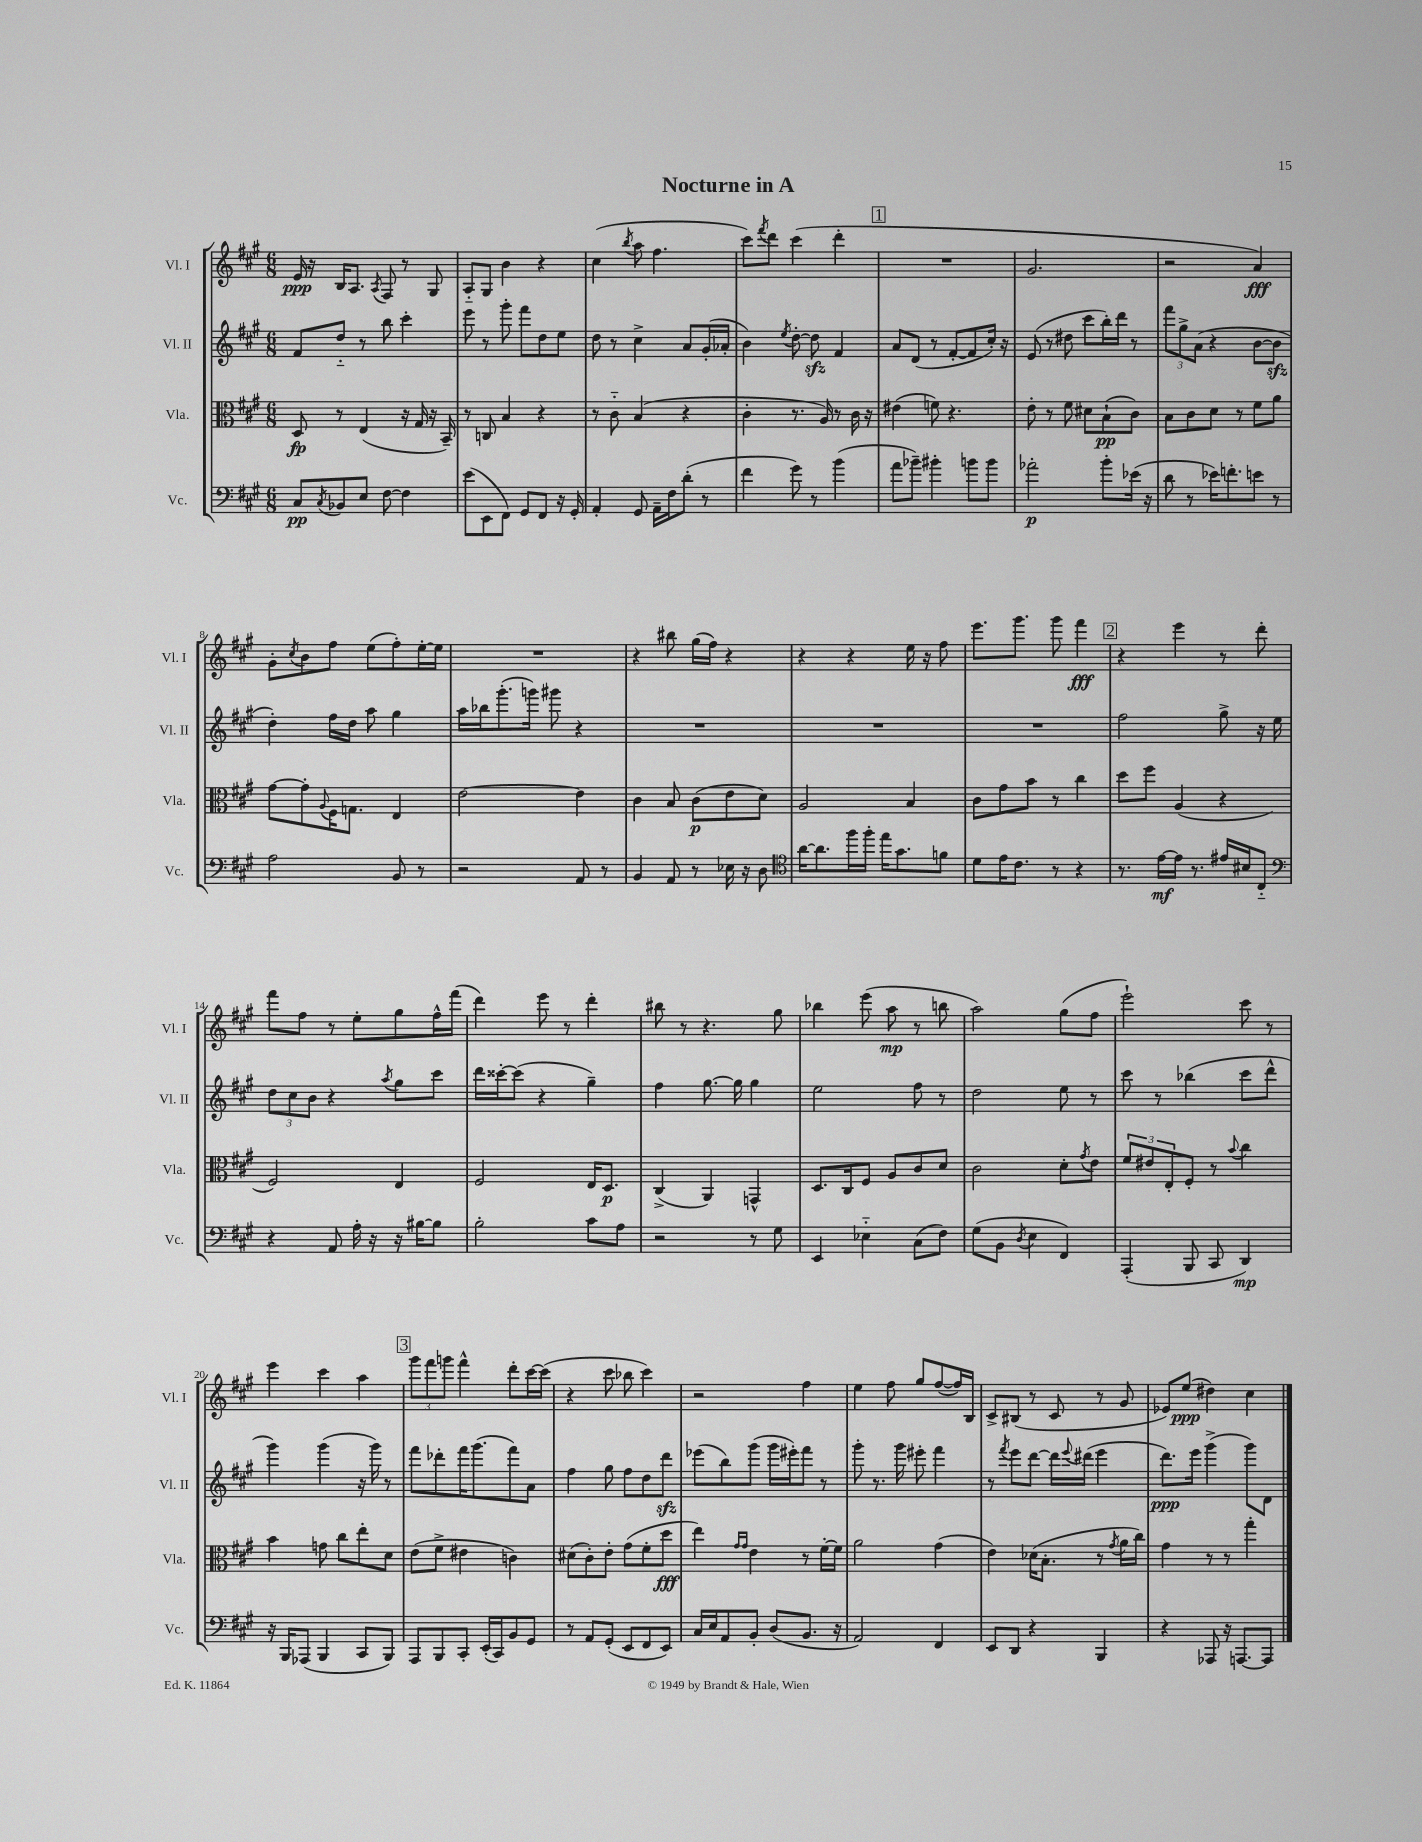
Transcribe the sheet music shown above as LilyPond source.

\header { title = "Nocturne in A" }
<<
\new StaffGroup <<
\new Staff = "s0" \with { instrumentName = "Vl. I" shortInstrumentName = "Vl. I" } {
    \clef treble \key a \major \numericTimeSignature \time 6/8
    e'16\ppp r16 b16 a8. \acciaccatura { a8 } fis8 r8 gis8 |
    a8-_ gis8 b'4 r4 |
    cis''4( \acciaccatura { b''8 } a''8 fis''4. |
    cis'''8) \acciaccatura { fis'''8 } d'''8 cis'''4( d'''4-. |
    \mark \markup { \box "1" } R2. |
    gis'2. |
    r2 a'4\fff) |
    gis'8-. \acciaccatura { cis''8 } b'8 fis''8 e''8( fis''8-.) e''16~-. e''16 |
    R2. |
    r4 bis''8 gis''16( fis''16) r4 |
    r4 r4 e''16 r16 fis''8 |
    e'''8. gis'''8. gis'''8 fis'''4\fff |
    \mark \markup { \box "2" } r4 e'''4 r8 d'''8-. |
    fis'''8 fis''8 r8 e''8-. gis''8 fis''16-^ fis'''16( |
    d'''4) e'''8 r8 d'''4-. |
    bis''8 r8 r4. gis''8 |
    bes''4 e'''8( a''8\mp r8 b''8 |
    a''2) gis''8( fis''8 |
    e'''2-!) cis'''8 r8 |
    e'''4 cis'''4 a''4 |
    \mark \markup { \box "3" } \tuplet 3/2 { gis'''8 fis'''8 g'''8 } fis'''4-^ d'''8-. cis'''16~ cis'''16( |
    r4 cis'''8 bes''8 cis'''4) |
    r2 fis''4 |
    e''4 fis''8 gis''8 fis''8~( fis''16) b16 |
    cis'8-> bis8( r8 cis'8 r8 gis'8 |
    ees'8) e''8\ppp( dis''4) cis''4 \bar "|." |
}
\new Staff = "s1" \with { instrumentName = "Vl. II" shortInstrumentName = "Vl. II" } {
    \clef treble \key a \major \numericTimeSignature \time 6/8
    fis'8 d''8-_ r8 b''8 cis'''4-. |
    e'''8 r8 gis'''8-. fis'''8 d''8 e''8 |
    d''8 r8 cis''4-> a'8 gis'16-.( aes'16-. |
    b'4) \acciaccatura { e''8 } d''8~-. d''8\sfz fis'4 |
    \mark \markup { \box "1" } a'8 d'8( r8 fis'8~-. fis'8 cis''16-.) r16 |
    e'8( r8 dis''8 cis'''8 b''16-.) d'''16 r8 |
    \tuplet 3/2 { fis'''8 gis''8-> a'8( } r4 b'8~ b'8\sfz |
    d''4-.) fis''16 d''16 a''8 gis''4 |
    a''16 bes''16 gis'''8.-.( g'''16) gis'''8 r4 |
    R2. |
    R2. |
    R2. |
    \mark \markup { \box "2" } fis''2 gis''8-> r16 e''16 |
    \tuplet 3/2 { d''8 cis''8 b'8 } r4 \acciaccatura { a''8 } gis''8 cis'''8 |
    d'''16 cisis'''16~-. cisis'''8( r4 gis''4--) |
    fis''4 gis''8.~ gis''16 gis''4 |
    e''2 fis''8 r8 |
    d''2 e''8 r8 |
    cis'''8 r8 bes''4( cis'''8 d'''8-^ |
    gis'''4) gis'''4( r16 gis'''16) r8 |
    \mark \markup { \box "3" } fis'''8 des'''8-. fis'''16 gis'''8.( fis'''8) a'8 |
    fis''4 gis''8 fis''8 d''8 d'''8\sfz |
    ees'''8( b''8) gis'''8( gis'''16 eis'''16-.) fis'''8 r8 |
    gis'''8-. r8. gis'''16 eis'''8-. fis'''4 |
    r8 \acciaccatura { fis'''8 } e'''8 d'''8~ d'''16 \appoggiatura { e'''8 } dis'''16( e'''4 |
    d'''8.\ppp) e'''16 gis'''4->( gis'''8) d'8 \bar "|." |
}
\new Staff = "s2" \with { instrumentName = "Vla." shortInstrumentName = "Vla." } {
    \clef alto \key a \major \numericTimeSignature \time 6/8
    d8\fp r8 e4( r16 gis16 r16 b,16--) |
    r8 c8 b4 r4 |
    r8 cis'8-_ b4( r4 |
    cis'4-. r8. a16) r8 cis'16 r16 |
    \mark \markup { \box "1" } eis'4( f'8) r4. |
    e'8-. r8 fis'8 dis'8 b8-!\pp( cis'8) |
    b8 cis'8 d'8 r8 fis'8 a'8 |
    gis'8~ gis'8-. \appoggiatura { a8 } fis16 g8. e4 |
    e'2~ e'4 |
    cis'4 b8 cis'8\p( e'8 d'8) |
    a2 b4 |
    cis'8 gis'8 b'8 r8 cis''4 |
    \mark \markup { \box "2" } d''8 fis''8 a4( r4 |
    fis2) e4 |
    fis2 e16 d8.\p |
    cis4->( a,4) g,4-^ |
    d8. cis16 fis8 a8 cis'8 d'8 |
    cis'2 d'8-. \acciaccatura { gis'8 } e'8 |
    \tuplet 3/2 { fis'8 eis'8 e8-. } fis8-. r8 \appoggiatura { b'8 } cis''4 |
    b'4 g'8 cis''8 e''8-. d'8 |
    \mark \markup { \box "3" } e'8( fis'8-> eis'4 c'4) |
    dis'8( cis'8-.) e'8-. gis'8( fis'8-. d''8\fff |
    e''4) \grace { gis'16 gis'16 } e'4 r8 fis'16~-. fis'16 |
    a'2 gis'4( |
    e'4) des'16( b8.-. r8 \acciaccatura { gis'8 } a'16 cis''16) |
    gis'4 r8 r8 gis''4-. \bar "|." |
}
\new Staff = "s3" \with { instrumentName = "Vc." shortInstrumentName = "Vc." } {
    \clef bass \key a \major \numericTimeSignature \time 6/8
    cis8\pp \acciaccatura { cis8 } bes,8 e8 fis8~ fis4 |
    e'8( e,8 fis,8) gis,8 fis,8 r16 gis,16-. |
    a,4-. gis,8 a,16-- fis16 d'8-.( r8 |
    fis'4 gis'8) r8 b'4( |
    \mark \markup { \box "1" } a'8 bes'8--) bis'4-. b'8 b'8 |
    aes'2-.\p b'8-. ees'16( r16 |
    d'8 r8 ees'16) f'8.-. e'8 r8 |
    a2 b,8 r8 |
    r2 a,8 r8 |
    b,4 a,8 r8 ees16 r16 d8 |
    \clef tenor a'16~ a'8. fis''16 fis''16-. e''16 gis'8. f'8 |
    d'8 e'16 cis'8. r8 r4 |
    \mark \markup { \box "2" } r8. e'16~\mf e'16 r8. eis'16 bis16 cis8-_ |
    \clef bass r4 a,8 a16-. r16 r16 bis16~ bis8 |
    b2-. cis'8 a8 |
    r2 r8 gis8 |
    e,4 ees4-_ cis8( fis8) |
    gis8( b,8 \acciaccatura { d8 } e4 fis,4) |
    a,,4-.( b,,8 cis,8 d,4\mp) |
    r16 b,,16 aes,,8( b,,4 cis,8 b,,8) |
    \mark \markup { \box "3" } a,,8 b,,8 cis,8-. e,16-.( cis,16) b,8 gis,8 |
    r8 a,8 gis,8-.( e,8 fis,8 e,8) |
    cis16 e16 a,8 b,8-. d8( b,8. r16 |
    a,2) fis,4 |
    e,8 d,8 r4 b,,4 |
    r4 aes,,8 r16 a,,8.~ a,,8 \bar "|." |
}
>>
>>
